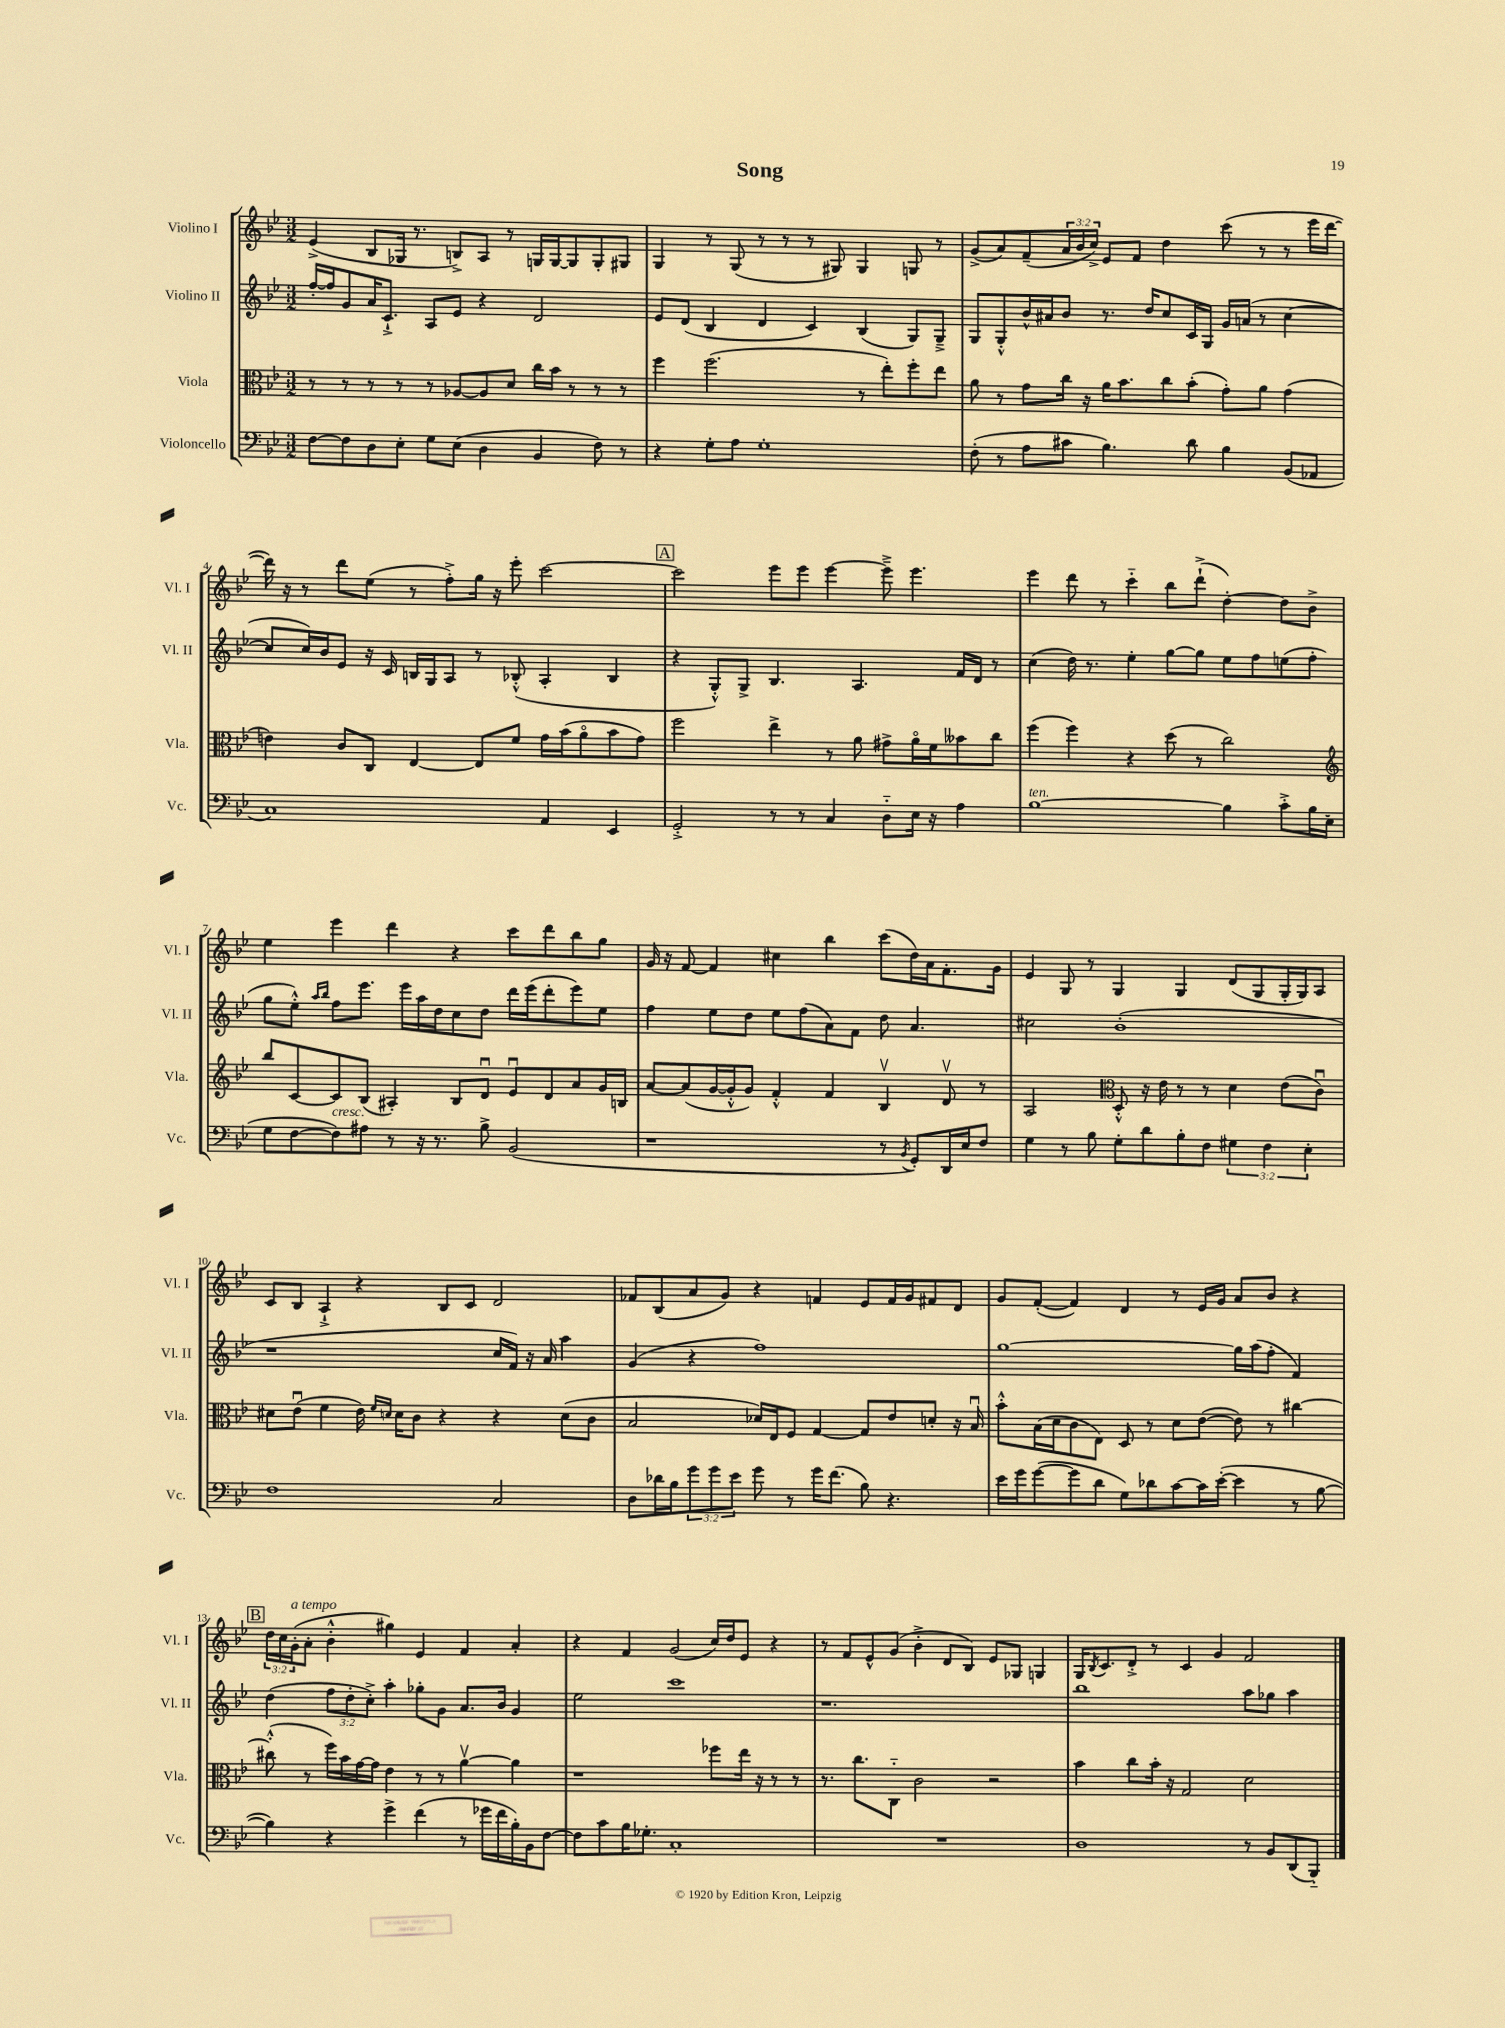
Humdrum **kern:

**kern	**kern	**kern	**kern
*staff4	*staff3	*staff2	*staff1
*clefF4	*clefC3	*clefG2	*clefG2
*k[b-e-]	*k[b-e-]	*k[b-e-]	*k[b-e-]
*M3/2	*M3/2	*M3/2	*M3/2
[8F	8r	[16ff'	(4e-^
.	.	16ff]	.
8F]	8r	8g	.
8D	8r	16a	8B-
.	.	8.c`^	.
8E-'	8r	.	16G-
.	.	.	8.r
8G	8r	8A	.
(8E-	[8A-	8e-	8B^)
4D	8A-]	4r	8A
.	8d	.	8r
4BB-	16cc	2d	16G
.	16b-	.	[16G
.	8r	.	8G]
8F)	8r	.	8G'
8r	8r	.	8G#
=	=	=	=
4r	4ff	8e-	4G
.	.	(8d	.
8G'	(2.ff	4B-	8r
8A	.	.	(8G
1G'	.	4d	8r
.	.	.	8r
.	.	4c)	8r
.	.	.	8G#)
.	8r	(4B-	4G#
.	8ee-')	.	.
.	8ff'	8G)	8G
.	8ee-	8G~^	8r
=	=	=	=
(8F'	8a	8G	(8g^
8r	8r	8G'^^	8a)
8A	8g	16b-^^	(8f~
.	.	16a#	.
8c#	16cc	8b-	24a
.	.	.	24b-
.	16r	.	.
.	.	.	24cc^)
4.B-)	16a	8.r	8e-
.	8.b-	.	.
.	.	.	8f
.	.	16dd	.
.	8cc	8cc	4dd
8d	(8b-'	16c	.
.	.	16G	.
4B-	8g')	16g	(8ccc
.	.	(16a	.
.	8a	8r	8r
(8BB-	(4g	[4cc	8r
8AA-	.	.	16eee-
.	.	.	[16ddd
=	=	=	=
1C)	4e)	8cc]	16ddd])
.	.	.	16r
.	.	16cc)	8r
.	.	16b-	.
.	8c	8e-	8ddd
.	8C	16r	(8ee-
.	.	16c	.
.	[4E-	16B	8r
.	.	16G	.
.	.	8A	8ff'^)
.	8E-]	8r	16gg
.	.	.	16r
.	8f	(8B-'^^	8eee-'
4AA	16g	4A'	[2ccc
.	(16b-	.	.
.	8ao	.	.
4EE-	8b-	4B-	.
.	8g)	.	.
=	=	=	=
2GG'^	2ff	4r	2ccc]
.	.	8G'^^)	.
.	.	8G^	.
8r	4ee-^	4.B-	8eee-
8r	.	.	8eee-
4C	8r	.	[4eee-
.	8a	4.A	.
8D'~	8g#^	.	8eee-~^]
16E-	16ao	.	4.eee-
16r	16f	.	.
4A	8b--	16f	.
.	.	16d	.
.	8cc	8r	.
=	=	=	=
[1B-	(4ff	(4cc	4eee-
.	4ff)	16dd)	8ddd
.	.	8.r	.
.	.	.	8r
.	4r	4ee-'	4ccc'~
.	(8dd	[8gg	8bb-
.	8r	8gg]	(8ddd`^
4B-]	2cc)	8ee-	[4dd')
.	.	8ff	.
8c'^	.	(8ee	8dd]
16B-	.	8ff'	8b-^
(16E-	.	.	.
=	=	=	=
*	*clefG2	*	*
8G	8bb-	8gg	4ee-
[8F	[8c	8ee-'^^)	.
.	.	16qqaa	.
.	.	16qqbb-	.
8F])	8c]	8ff	4eee-
8A#	(8B-	8.eee-	.
8r	4A#')	.	4ddd
.	.	16eee-	.
16r	.	16aa	.
8.r	.	16dd	.
.	8B-	8cc	4r
8B-^	8du	8dd	.
(2BB-	8e-u	16ddd	8ccc
.	.	(16eee-	.
.	8d	8ddd'	8ddd
.	8a	8eee-)	8bb-
.	16g	8ee-	8gg
.	16B	.	.
=	=	=	=
1r	[8a	4ff	16g
.	.	.	16r
.	(8a]	.	[8f
.	[16g	8ee-	4f]
.	16g'^^]	.	.
.	8g)	8dd	.
.	4f'^^	8ee-	4cc#
.	.	(8ff	.
.	4f	8a)	4bb-
.	.	8f	.
8r	4B-v	8dd	(8ccc
8qBB-	.	.	.
8GG')	.	4.a	16dd)
.	.	.	16a
16DD	8dv	.	8.f'
16E-	.	.	.
8F	8r	.	.
.	.	.	16g
=	=	=	=
4G	2A	2cc#	4e-
8r	.	.	8G
8B-	.	.	8r
*	*clefC3	*	*
8G'	8D'^^	(1b-'	4G
8d	16r	.	.
.	16e-	.	.
8B-'	8r	.	4G
8F	8r	.	.
6G#	4d	.	(8d
.	.	.	8G
6F	.	.	.
.	(8e-	.	16G'
.	.	.	16G)
6E-'	.	.	.
.	8cu)	.	8A
=	=	=	=
1F	8d#	1r	8c
.	(8e-u	.	8B-
.	4f	.	4A`^
.	16e-)	.	4r
.	16qqf	.	.
.	16qqd	.	.
.	16d	.	.
.	8c	.	.
.	4r	.	8B-
.	.	.	8c
2C	4r	16cc	2d
.	.	16f)	.
.	.	16r	.
.	.	16a	.
.	(8d	4aa	.
.	8c	.	.
=	=	=	=
8D	2B-	(4g	8f-
16d-	.	.	(8B-
16B-	.	.	.
12g	.	4r	8a
12g	.	.	.
.	.	.	8g)
12e-	.	.	.
8g	16d-)	1ff)	4r
.	16E-	.	.
8r	8F	.	.
16g	[4G	.	4f
(8.f	.	.	.
8B-)	8G]	.	8e-
4.r	8e-	.	16f
.	.	.	16g
.	8d'	.	8f#
.	16r	.	8d
.	16B-u	.	.
=	=	=	=
16e-	8b-'^^	[1gg	8g
16g	.	.	.
([8g	(16B-	.	([8f'
.	16d	.	.
8g]	8c	.	4f])
8d	8E-)	.	.
8G)	8D	.	4d
8d-	8r	.	.
[8c	8d	.	8r
16c]	([8e-	.	16e-
([16e-'	.	.	16g
4e-]	8e-])	16gg]	8a
.	.	(16aa	.
.	8r	8ff'	8b-
8r	[4cc#	4f)	4r
[8B-	.	.	.
=	=	=	=
4B-])	(8cc#'^^]	(4dd	24dd
.	.	.	24cc
.	.	.	(24g'
.	8r	.	8a'
4r	16ff)	12ff	4b-'^^
.	16b-	.	.
.	.	12dd'	.
.	[16g	.	.
.	.	12cc'^)	.
.	16g]	.	.
4g^	4e-	4aa'	4gg#)
(4f	8r	8gg-'	4e-
.	8r	8g	.
8r	[4av	8.a	4f
16g-	.	.	.
16f	.	16b-	.
16B-')	4a]	4g	4a'
16BB-	.	.	.
[8F	.	.	.
=	=	=	=
8F]	1r	2ee-	4r
8c	.	.	.
16B-	.	.	4f
8.G-'	.	.	.
1C'	.	1ccc	(2g
.	8ff-	.	16cc)
.	.	.	16dd
.	16ee-	.	8e-
.	16r	.	.
.	8r	.	4r
.	8r	.	.
=	=	=	=
1.r	8.r	1.r	8r
.	.	.	8f
.	8.cc	.	.
.	.	.	8e-^^
.	8C'~	.	(8g
.	2c	.	4b-'^
.	.	.	8d
.	.	.	8B-)
.	2r	.	8e-
.	.	.	8G-
.	.	.	4G
=	=	=	=
1D	4b-	1bb-	16G
.	.	.	8qB-
.	.	.	8.c
.	8cc	.	8d'^
.	16b-'	.	8r
.	16r	.	.
.	2G	.	4c
.	.	.	4g
8r	2d	8aa	2f
8BB-	.	8gg-	.
(8DD	.	4aa	.
8BBB-'~)	.	.	.
==	==	==	==
*-	*-	*-	*-
